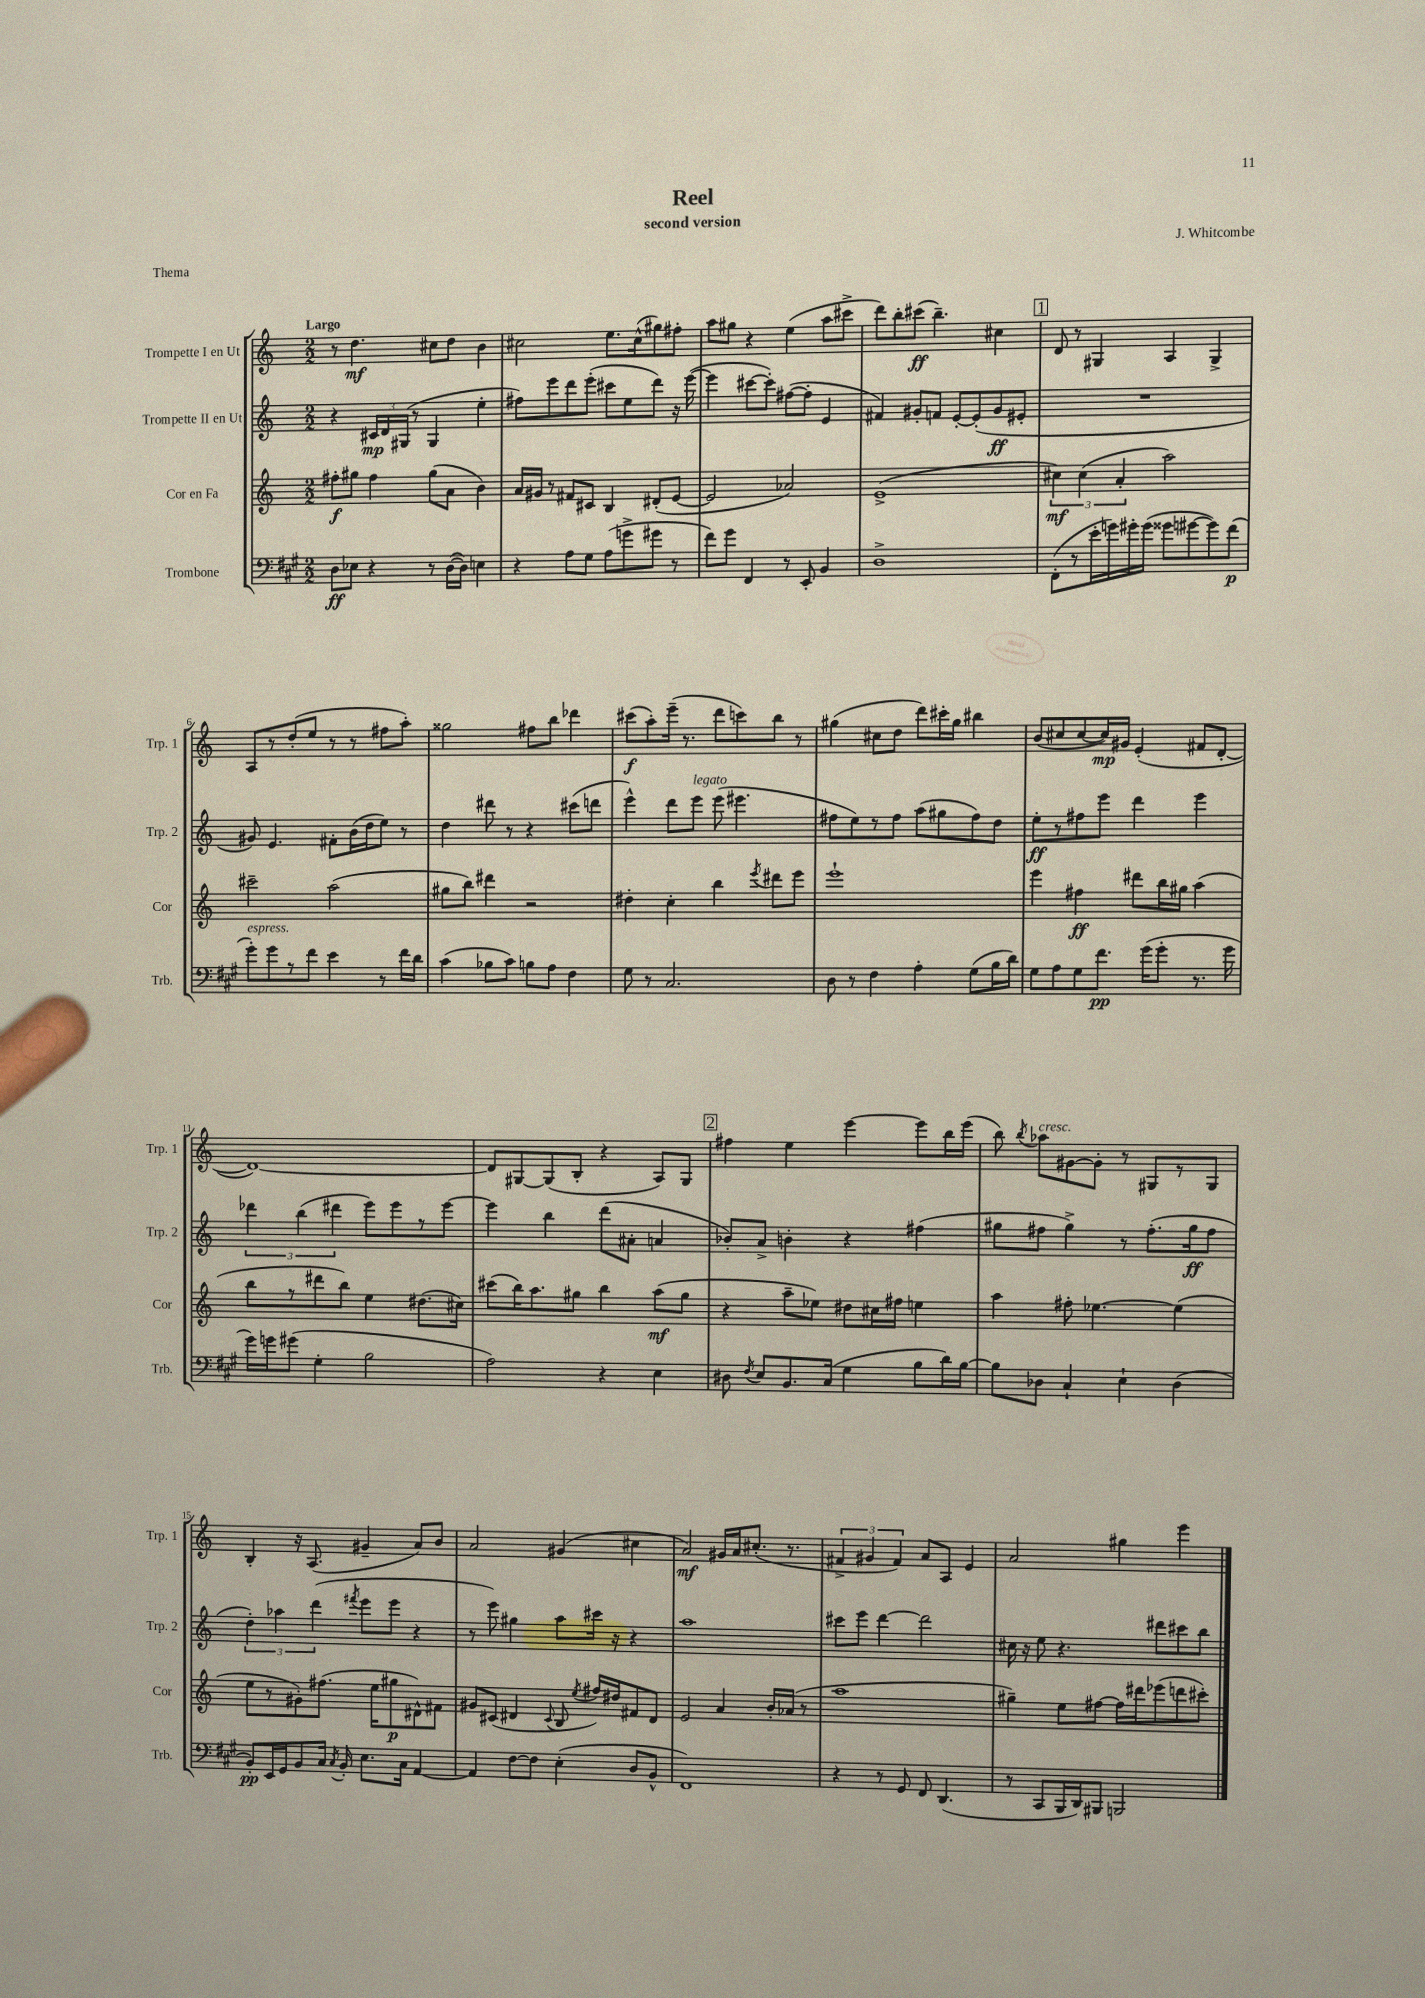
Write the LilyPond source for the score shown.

\header { title = "Reel" composer = "J. Whitcombe" subtitle = "second version" piece = "Thema" }
<<
\new StaffGroup <<
\new Staff = "s0" \with { instrumentName = "Trompette I en Ut" shortInstrumentName = "Trp. 1" } {
    \clef treble \key c \major \numericTimeSignature \time 2/2 \tempo "Largo"
    \autoBeamOff r8 d''4.\mf cis''8[ d''8] b'4 |
    cis''2 e''8.[ cis''16-^( gis''8) fis''8]-. |
    a''8[ gis''8] r4 e''4( a''8[ cis'''8]-> |
    d'''8[) b''8-. cis'''8]\ff( b''4.--) cis''4 |
    \mark \markup { \box "1" } d'8 r8 gis4 a4 gis4-> |
    a8[ r8 d''8-.( e''8] r8 r8 fis''8[ a''8]-.) |
    gisis''2 fis''8[ b''8] des'''4 |
    cis'''8[\f( a''8-.) e'''16]--( r8. d'''8[ c'''8) b''8] r8 |
    gis''4( cis''8[ d''8] d'''8[) cis'''16-. gis''16] bis''4 |
    b'8[( cis''8 cis''8~ cis''16\mp) gis'16] e'4-.( fis'8[ d'8]~-. |
    d'1~) |
    d'8[ gis8~ gis8( b8]-. r4 a8[) gis8] |
    \mark \markup { \box "2" } fis''4 e''4 e'''4~ e'''8[ b''16 e'''16]( |
    b''8) \acciaccatura { b''8 } aes''8[^\markup { \italic "cresc." } gis'8~ gis'8]-. r8 gis8[ r8 gis8] |
    b4-. r16 a8.( gis'4-- a'8[) b'8] |
    a'2 gis'4( cis''4 |
    a'2\mf) gis'16[ a'16 cis''8.]-.( r8. |
    \tuplet 3/2 { fis'4-> gis'4 fis'4) } a'8[ a8] e'4 |
    a'2 gis''4 e'''4 \bar "|." |
}
\new Staff = "s1" \with { instrumentName = "Trompette II en Ut" shortInstrumentName = "Trp. 2" } {
    \clef treble \key c \major \numericTimeSignature \time 2/2
    \autoBeamOff r4 \tuplet 3/2 { cis'16[\mp d'16 gis16]( } r8 gis4 e''4-. |
    fis''8[) e'''8 d'''8 e'''8]-.( cis'''8[ e''8 d'''8]) r16 e'''16~( |
    e'''4 cis'''8[~ cis'''8]-.) fis''8[~( fis''8]-. e'4 |
    fis'4) gis'8[-. f'8] e'8[~-. e'8-.( gis'8\ff eis'8]-. |
    \mark \markup { \box "1" } R1 |
    gis'8) e'4. fis'8[-. b'16( d''16 e''8]) r8 |
    d''4 dis'''8 r8 r4 cis'''8[( d'''8] |
    e'''4-^) d'''8[ e'''8]^\markup { \italic "legato" } e'''8( eis'''4. |
    fis''8[ e''8) r8 fis''8] a''8[( gis''8 fis''8) d''8] |
    e''8[-.\ff r8 fis''8 e'''8] d'''4 e'''4 |
    \tuplet 3/2 { des'''4 b''4( dis'''4 } e'''8[) e'''8 r8 e'''8]~ |
    e'''4 b''4 d'''8[( ais'8]-. a'4 |
    \mark \markup { \box "2" } bes'8[-.) a'8]-> b'4-. r4 fis''4( |
    gis''8[ fis''8] gis''4->) r8 fis''8.[-.( gis''16\ff fis''8] |
    \tuplet 3/2 { d''4-.) aes''4 d'''4( } \acciaccatura { fis'''8 } e'''8[ e'''8] r4 |
    r8 e'''8) gis''4 a''8[ cis'''16] r16 r4 |
    a''1 |
    cis'''8[ e'''8] d'''4~ d'''2 |
    cis''16 r16 e''8 r4. dis'''8[ cis'''8 b''8] \bar "|." |
}
\new Staff = "s2" \with { instrumentName = "Cor en Fa" shortInstrumentName = "Cor" } {
    \clef treble \key c \major \numericTimeSignature \time 2/2
    \autoBeamOff fis''8[-.\f gis''8] fis''4 gis''8[( a'8] b'4) |
    a'16[ gis'16] r8 fis'8[ cis'8] b4 dis'8[-.( e'8]~ |
    e'2 aes'2) |
    e'1->( |
    \mark \markup { \box "1" } \tuplet 3/2 { cis''4\mf) cis''4( a'4-. } a''2) |
    cis'''2-- a''2( |
    gis''8[ b''8]) dis'''4 r2 |
    dis''4-. c''4-. b''4 \acciaccatura { e'''8 } dis'''8[ e'''8] |
    e'''1-! |
    e'''4 fis''4\ff dis'''8[ b''16 gis''16] a''4( |
    b''8[ r8 dis'''8 b''8]) e''4 dis''8.[( cis''16]) |
    cis'''8[( b''16) a''8. gis''8] b''4 a''8[\mf( gis''8] |
    \mark \markup { \box "2" } r4 a''8[-- ees''8]) dis''8[ cis''16 fis''16] e''4 |
    a''4 fis''8-. ees''4.~ ees''4( |
    e''8[ r8 gis'8-.) fis''8.]( e''16[ gis''8\p dis'8-^) fis'8] |
    gis'8[ cis'8]( dis'4 \appoggiatura { cis'8 } b8 \acciaccatura { e''8 } fis''16[) dis''16 fis'8 dis'8] |
    e'2 a'4 b'16[-. aes'16]( r8 |
    a''1 |
    gis''4--) e''8[ fis''8]~ fis''16[ dis'''16 ees'''8( d'''8 cis'''8]-.) \bar "|." |
}
\new Staff = "s3" \with { instrumentName = "Trombone" shortInstrumentName = "Trb." } {
    \clef bass \key a \major \numericTimeSignature \time 2/2
    \autoBeamOff d8[\ff ees8] r4 r8 d16[~( d16]) e4 |
    r4 a8[ gis8] a8[( g'8-> gis'8] r8 |
    fis'8[) gis'8] fis,4 r8 e,8-. b,4 |
    d1-> |
    \mark \markup { \box "1" } fis,8[-.( r8 e'16-. g'16) gis'16-. gis'16]( gisis'8[ gis'8~ gis'8) fis'8]\p( |
    gis'8[-.^\markup { \italic "espress." }) gis'8 r8 fis'8] e'4 r8 fis'16[ d'16] |
    cis'4( bes8[ cis'8]) b8[ a8] fis4 |
    gis8 r8 cis2. |
    d8 r8 fis4 a4-. gis8[( b16 d'16]) |
    gis8[ a8 gis8 fis'8.]\pp gis'16[( gis'8]-. r8. gis'16 |
    gis'16[) g'16 gis'8]( gis4-. b2 |
    a2) r4 e4 |
    \mark \markup { \box "2" } dis8 \acciaccatura { fis8 } e8[ b,8. cis16]( gis4 b8[ d'16) b16]~ |
    b8[ des8] cis4-! e4-! des4( |
    b,8[-.\pp) e,16 gis,16 b,8 cis16] \acciaccatura { cis8 } b,16-. e8.[ cis16] a,4~ |
    a,4 fis8[~ fis8] e4-.( d8[ b,8]-^ |
    fis,1) |
    r4 r8 gis,8 fis,8 d,4.( |
    r8 cis,8[ b,,16 d,16) bis,,8] b,,2 \bar "|." |
}
>>
>>
